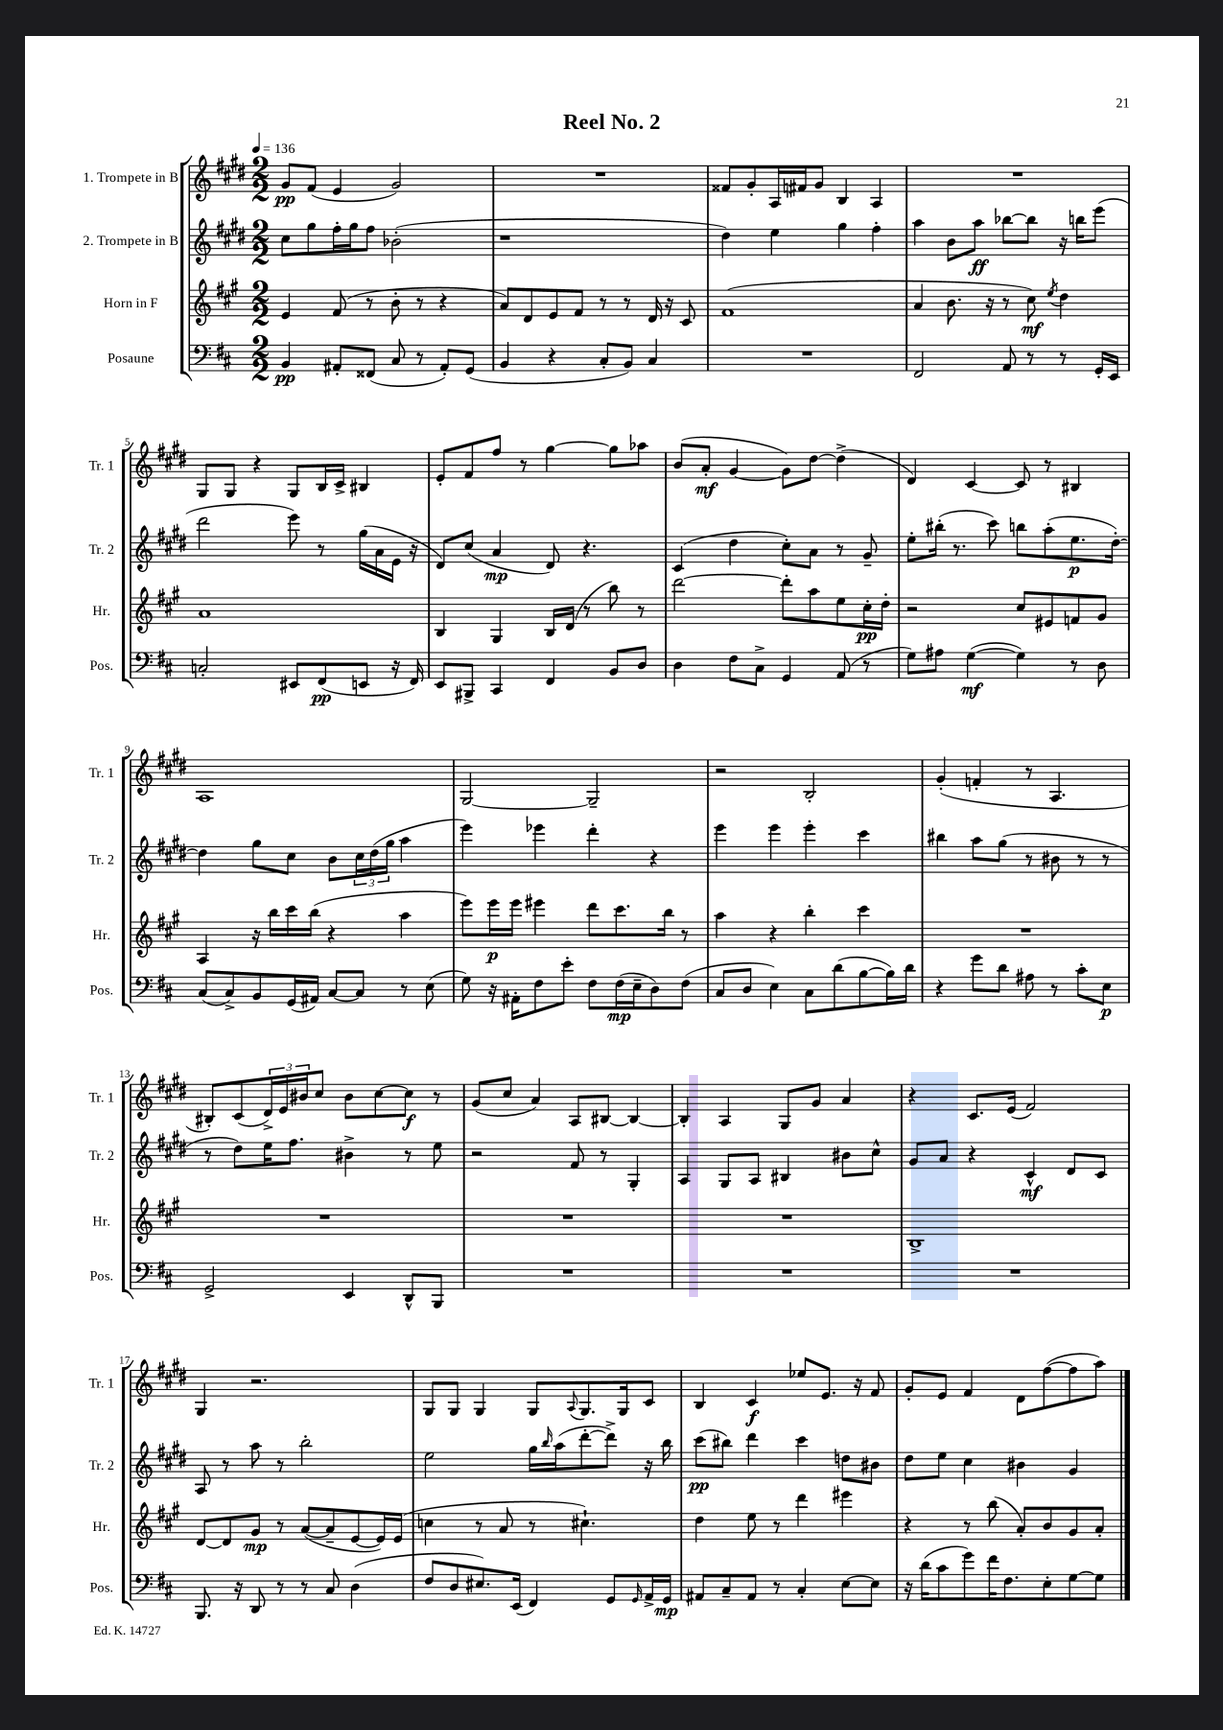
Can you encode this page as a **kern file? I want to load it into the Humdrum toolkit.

**kern	**dynam	**kern	**dynam	**kern	**dynam	**kern	**dynam
*part4	*part4	*part3	*part3	*part2	*part2	*part1	*part1
*staff4	*staff4	*staff3	*staff3	*staff2	*staff2	*staff1	*staff1
*I"Posaune	*	*I"Horn in F	*	*I"2. Trompete in B	*	*I"1. Trompete in B	*
*I'Pos.	*	*I'Hr.	*	*I'Tr. 2	*	*I'Tr. 1	*
*clefF4	*	*clefG2	*	*clefG2	*	*clefG2	*
*k[f#c#]	*	*k[f#c#g#]	*	*k[f#c#g#d#]	*	*k[f#c#g#d#]	*
*M2/2	*	*M2/2	*	*M2/2	*	*M2/2	*
*MM136	*	*MM136	*	*MM136	*	*MM136	*
=1	=1	=1	=1	=1	=1	=1	=1
4BB/	pp	4e/	.	8cc#\L	.	8g#/L	pp
.	.	.	.	8gg#\	.	(8f#/J	.
8AA#X'/L	.	(8f#/	.	16ff#'\L	.	4e/	.
.	.	.	.	16gg#\J	.	.	.
(8FF##X/J	.	8r	.	8ff#\J	.	.	.
8C#/	.	8b'\	.	(2b-X'\	.	2g#/)	.
8r	.	8r	.	.	.	.	.
8AA#'/L)	.	4r	.	.	.	.	.
(8GG/J	.	.	.	.	.	.	.
=2	=2	=2	=2	=2	=2	=2	=2
4BB/	.	8a/L)	.	1r	.	1r	.
.	.	8d/	.	.	.	.	.
4r	.	8e/	.	.	.	.	.
.	.	8f#/J	.	.	.	.	.
8C#'/L	.	8r	.	.	.	.	.
8BB/J)	.	8r	.	.	.	.	.
4C#/	.	16d/	.	.	.	.	.
.	.	16r	.	.	.	.	.
.	.	8c#/	.	.	.	.	.
=3	=3	=3	=3	=3	=3	=3	=3
1r	.	(1f#	.	4dd#\)	.	8f##X/L	.
.	.	.	.	.	.	8g#'/	.
.	.	.	.	4ee\	.	16A/L	.
.	.	.	.	.	.	16f#X/J	.
.	.	.	.	.	.	8g#/J	.
.	.	.	.	4gg#\	.	4B/	.
.	.	.	.	4ff#'\	.	4A/	.
=4	=4	=4	=4	=4	=4	=4	=4
2FF#/	.	4a/	.	4aa\	.	1r	.
.	.	8.b\	.	8b\L	.	.	.
.	.	.	.	8aa\J	ff	.	.
.	.	16r	.	.	.	.	.
8AA/	.	8r	.	[8bb-X\L	.	.	.
8r	.	8cc#\)	mf	8bb-\J]	.	.	.
.	.	8qee/	.	.	.	.	.
8r	.	4dd\	.	16r	.	.	.
.	.	.	.	16bbn\KL	.	.	.
16GG'/LL	.	.	.	(8eee\J	.	.	.
16EE/JJ	.	.	.	.	.	.	.
!!LO:LB:g=z
=5	=5	=5	=5	=5	=5	=5	=5
2Cn'/	.	1a	.	2ddd#\	.	8G#/L	.
.	.	.	.	.	.	8G#/J	.
.	.	.	.	.	.	4r	.
8EE#X/L	.	.	.	8eee\)	.	8G#/L	.
(8FF#/	pp	.	.	8r	.	16B/L	.
.	.	.	.	.	.	16c#^/JJ	.
8EEn/J	.	.	.	(16gg#\LL	.	4B#X/	.
.	.	.	.	16a\	.	.	.
16r	.	.	.	16e\JJ	.	.	.
16FF#/)	.	.	.	16r	.	.	.
=6	=6	=6	=6	=6	=6	=6	=6
8EE/L	.	4B/	.	8d#/L)	.	8e'/L	.
8BBB#X^/J	.	.	.	(8cc#/J	.	8f#/	.
4CC#/	.	4G#/	.	4a/	mp	8ff#/J	.
.	.	.	.	.	.	8r	.
4FF#/	.	16B/LL	.	8d#/)	.	[4gg#\	.
.	.	(16d/JJ	.	.	.	.	.
.	.	8r	.	4.r	.	.	.
8BB/L	.	8bb\)	.	.	.	8gg#\L]	.
8D/J	.	8r	.	.	.	8aa-X\J	.
=7	=7	=7	=7	=7	=7	=7	=7
4D\	.	[2ddd\	.	(4c#/	.	(8b/L	.
.	.	.	.	.	.	8a'/J	mf
8F#\L	.	.	.	4dd#\	.	[4g#/	.
8C#^\J	.	.	.	.	.	.	.
4GG/	.	8ddd'\L]	.	8cc#'\L)	.	8g#\L])	.
.	.	8aa\	.	8a\J	.	[8dd#\J	.
(8AA/	.	8ee\	.	8r	.	(4dd#^\]	.
8r	.	16cc#'\L	pp	8g#~/	.	.	.
.	.	16dd'\JJ	.	.	.	.	.
=8	=8	=8	=8	=8	=8	=8	=8
8G\L)	.	2r	.	8ee'\L	.	4d#/)	.
8A#X\J	.	.	.	(16bb#X'\Jk	.	.	.
.	.	.	.	8.r	.	.	.
([4G\	mf	.	.	.	.	[4c#/	.
.	.	.	.	8ccc#\)	.	.	.
4G\])	.	8cc#/L	.	8bbn\L	.	8c#/]	.
.	.	8e#X/	.	(8aa'\	.	8r	.
8r	.	8fn/	.	8.ee\	p	4B#X/	.
8D\	.	8g#/J	.	.	.	.	.
.	.	.	.	[16dd#'\Jk)	.	.	.
!!LO:LB:g=z
=9	=9	=9	=9	=9	=9	=9	=9
(8C#/L	.	4A/	.	4dd#\]	.	1A	.
8C#^/)	.	.	.	.	.	.	.
8BB/	.	16r	.	8gg#\L	.	.	.
.	.	16bb\LL	.	.	.	.	.
(16GG/L	.	16ccc#\	.	8cc#\J	.	.	.
16AA#X/JJ)	.	(16bb\JJ	.	.	.	.	.
[8C#/L	.	4r	.	8b\L	.	.	.
8C#/J]	.	.	.	24cc#\L	.	.	.
.	.	.	.	(24dd#\	.	.	.
.	.	.	.	24gg#\JJ	.	.	.
8r	.	4aa\	.	4aa\	.	.	.
(8E\	.	.	.	.	.	.	.
=10	=10	=10	=10	=10	=10	=10	=10
8G\)	.	8eee\L)	.	4eee\)	.	[2G#/	.
16r	.	16eee\L	p	.	.	.	.
16AA#X'\KL	.	16eee\JJ	.	.	.	.	.
8F#\	.	4eee#X\	.	4eee-X\	.	.	.
8e'\J	.	.	.	.	.	.	.
8F#\L	.	8ddd\L	.	4ddd#'\	.	2G#~/]	.
(16F#\L	mp	8.ccc#\	.	.	.	.	.
16E~\J	.	.	.	.	.	.	.
8D\)	.	.	.	4r	.	.	.
.	.	16bb\Jk	.	.	.	.	.
(8F#\J	.	8r	.	.	.	.	.
=11	=11	=11	=11	=11	=11	=11	=11
8C#/L	.	4aa\	.	4eee\	.	2r	.
8D/J	.	.	.	.	.	.	.
4E\)	.	4r	.	4eee\	.	.	.
8C#\L	.	4bb'\	.	4eee'\	.	2B'/	.
(8d\	.	.	.	.	.	.	.
[8B\	.	4ccc#\	.	4ccc#\	.	.	.
16B\L])	.	.	.	.	.	.	.
16d\JJ	.	.	.	.	.	.	.
=12	=12	=12	=12	=12	=12	=12	=12
4r	.	1r	.	4bb#X\	.	(4g#'/	.
8g\L	.	.	.	8aa\L	.	4fn'/	.
8d\J	.	.	.	(8gg#\J	.	.	.
8A#X\	.	.	.	8r	.	8r	.
8r	.	.	.	8b#X\	.	4.A/	.
8c#'\L	.	.	.	8r	.	.	.
8E\J	p	.	.	8r	.	.	.
!!LO:LB:g=z
=13	=13	=13	=13	=13	=13	=13	=13
2GG^/	.	1r	.	8r	.	8B#X'/L)	.
.	.	.	.	8dd#\L)	.	(8c#/	.
.	.	.	.	16ee\K	.	24d#^/L)	.
.	.	.	.	.	.	24e/	.
.	.	.	.	8.ff#\J	.	.	.
.	.	.	.	.	.	24b#X/J	.
.	.	.	.	.	.	8cc#/J	.
4EE/	.	.	.	4b#X^\	.	8b#\L	.
.	.	.	.	.	.	[8cc#\	.
8DD^^/L	.	.	.	8r	.	8cc#\J]	f
8BBB/J	.	.	.	8ee\	.	8r	.
=14	=14	=14	=14	=14	=14	=14	=14
1r	.	1r	.	2r	.	(8g#/L	.
.	.	.	.	.	.	8cc#/J	.
.	.	.	.	.	.	4a/)	.
.	.	.	.	8f#/	.	8A/L	.
.	.	.	.	8r	.	[8B#X/J	.
.	.	.	.	4G#'/	.	4B#/_	.
=15	=15	=15	=15	=15	=15	=15	=15
1r	.	1r	.	4A/	.	4B#'/]	.
.	.	.	.	8G#/L	.	4A/	.
.	.	.	.	8A/J	.	.	.
.	.	.	.	4B#X/	.	8G#/L	.
.	.	.	.	.	.	8g#/J	.
.	.	.	.	8b#X\L	.	4a/	.
.	.	.	.	8cc#^^\J	.	.	.
=16	=16	=16	=16	=16	=16	=16	=16
1r	.	1B^	.	8g#/L	.	4r	.
.	.	.	.	8a/J	.	.	.
.	.	.	.	4r	.	8.c#/L	.
.	.	.	.	.	.	(16e/Jk	.
.	.	.	.	4c#^^/	mf	2f#/)	.
.	.	.	.	8d#/L	.	.	.
.	.	.	.	8c#/J	.	.	.
!!LO:LB:g=z
=17	=17	=17	=17	=17	=17	=17	=17
8.BBB/	.	[8d/L	.	8A/	.	4G#/	.
.	.	8d/]	.	8r	.	.	.
16r	.	.	.	.	.	.	.
8DD/	.	8g#/J	mp	8aa\	.	2.r	.
8r	.	8r	.	8r	.	.	.
8r	.	([8a/L	.	2bb'\	.	.	.
8C#/	.	8a~/]	.	.	.	.	.
(4D\	.	[8e/	.	.	.	.	.
.	.	16e/L])	.	.	.	.	.
.	.	(16e/JJ	.	.	.	.	.
=18	=18	=18	=18	=18	=18	=18	=18
8F#/L	.	4ccn\	.	2ee\	.	8G#/L	.
8D/	.	.	.	.	.	8G#/J	.
8.E#X/)	.	8r	.	.	.	4G#/	.
.	.	8a/	.	.	.	.	.
(16EE/Jk	.	.	.	.	.	.	.
4FF#/)	.	8r	.	16gg#\LL	.	8G#/L	.
.	.	.	.	16qqbb/	.	.	.
.	.	.	.	(16aa\J	.	.	.
.	.	.	.	.	.	8qqA/	.
.	.	4.cc#X`\)	.	[8ddd#'\	.	8.G#/	.
8GG/L	.	.	.	8ddd#^\J])	.	.	.
.	.	.	.	.	.	16G#/k	.
16qqGG/	.	.	.	.	.	.	.
16AA^/L	.	.	.	16r	.	8c#/J	.
16GG/JJ	mp	.	.	16bb\	.	.	.
=19	=19	=19	=19	=19	=19	=19	=19
8AA#X/L	.	4dd\	.	(8ccc#\L	pp	4B/	.
8C#~/	.	.	.	8bb#X\J)	.	.	.
8AA#/J	.	8ee\	.	4ddd#\	.	4c#/	f
8r	.	8r	.	.	.	.	.
4C#'/	.	4ddd\	.	4ccc#\	.	8ee-X/L	.
.	.	.	.	.	.	8.e/J	.
[8E\L	.	4eee#X\	.	8ddn\L	.	.	.
.	.	.	.	.	.	16r	.
8E\J]	.	.	.	8b#X\J	.	8f#/	.
=20	=20	=20	=20	=20	=20	=20	=20
16r	.	4r	.	8dd#\L	.	8g#'/L	.
(16d\KL	.	.	.	.	.	.	.
8c#\	.	.	.	8ee\J	.	8e/J	.
8g\)	.	8r	.	4cc#\	.	4f#/	.
16f#\K	.	(8bb\	.	.	.	.	.
8.F#\	.	.	.	.	.	.	.
.	.	8a'/L)	.	4b#X\	.	8d#\L	.
8E'\	.	8b/	.	.	.	([8ff#\	.
[8G\	.	8g#/	.	4g#/	.	8ff#\]	.
8G\J]	.	8a'/J	.	.	.	8aa\J)	.
==	==	==	==	==	==	==	==
*-	*-	*-	*-	*-	*-	*-	*-
